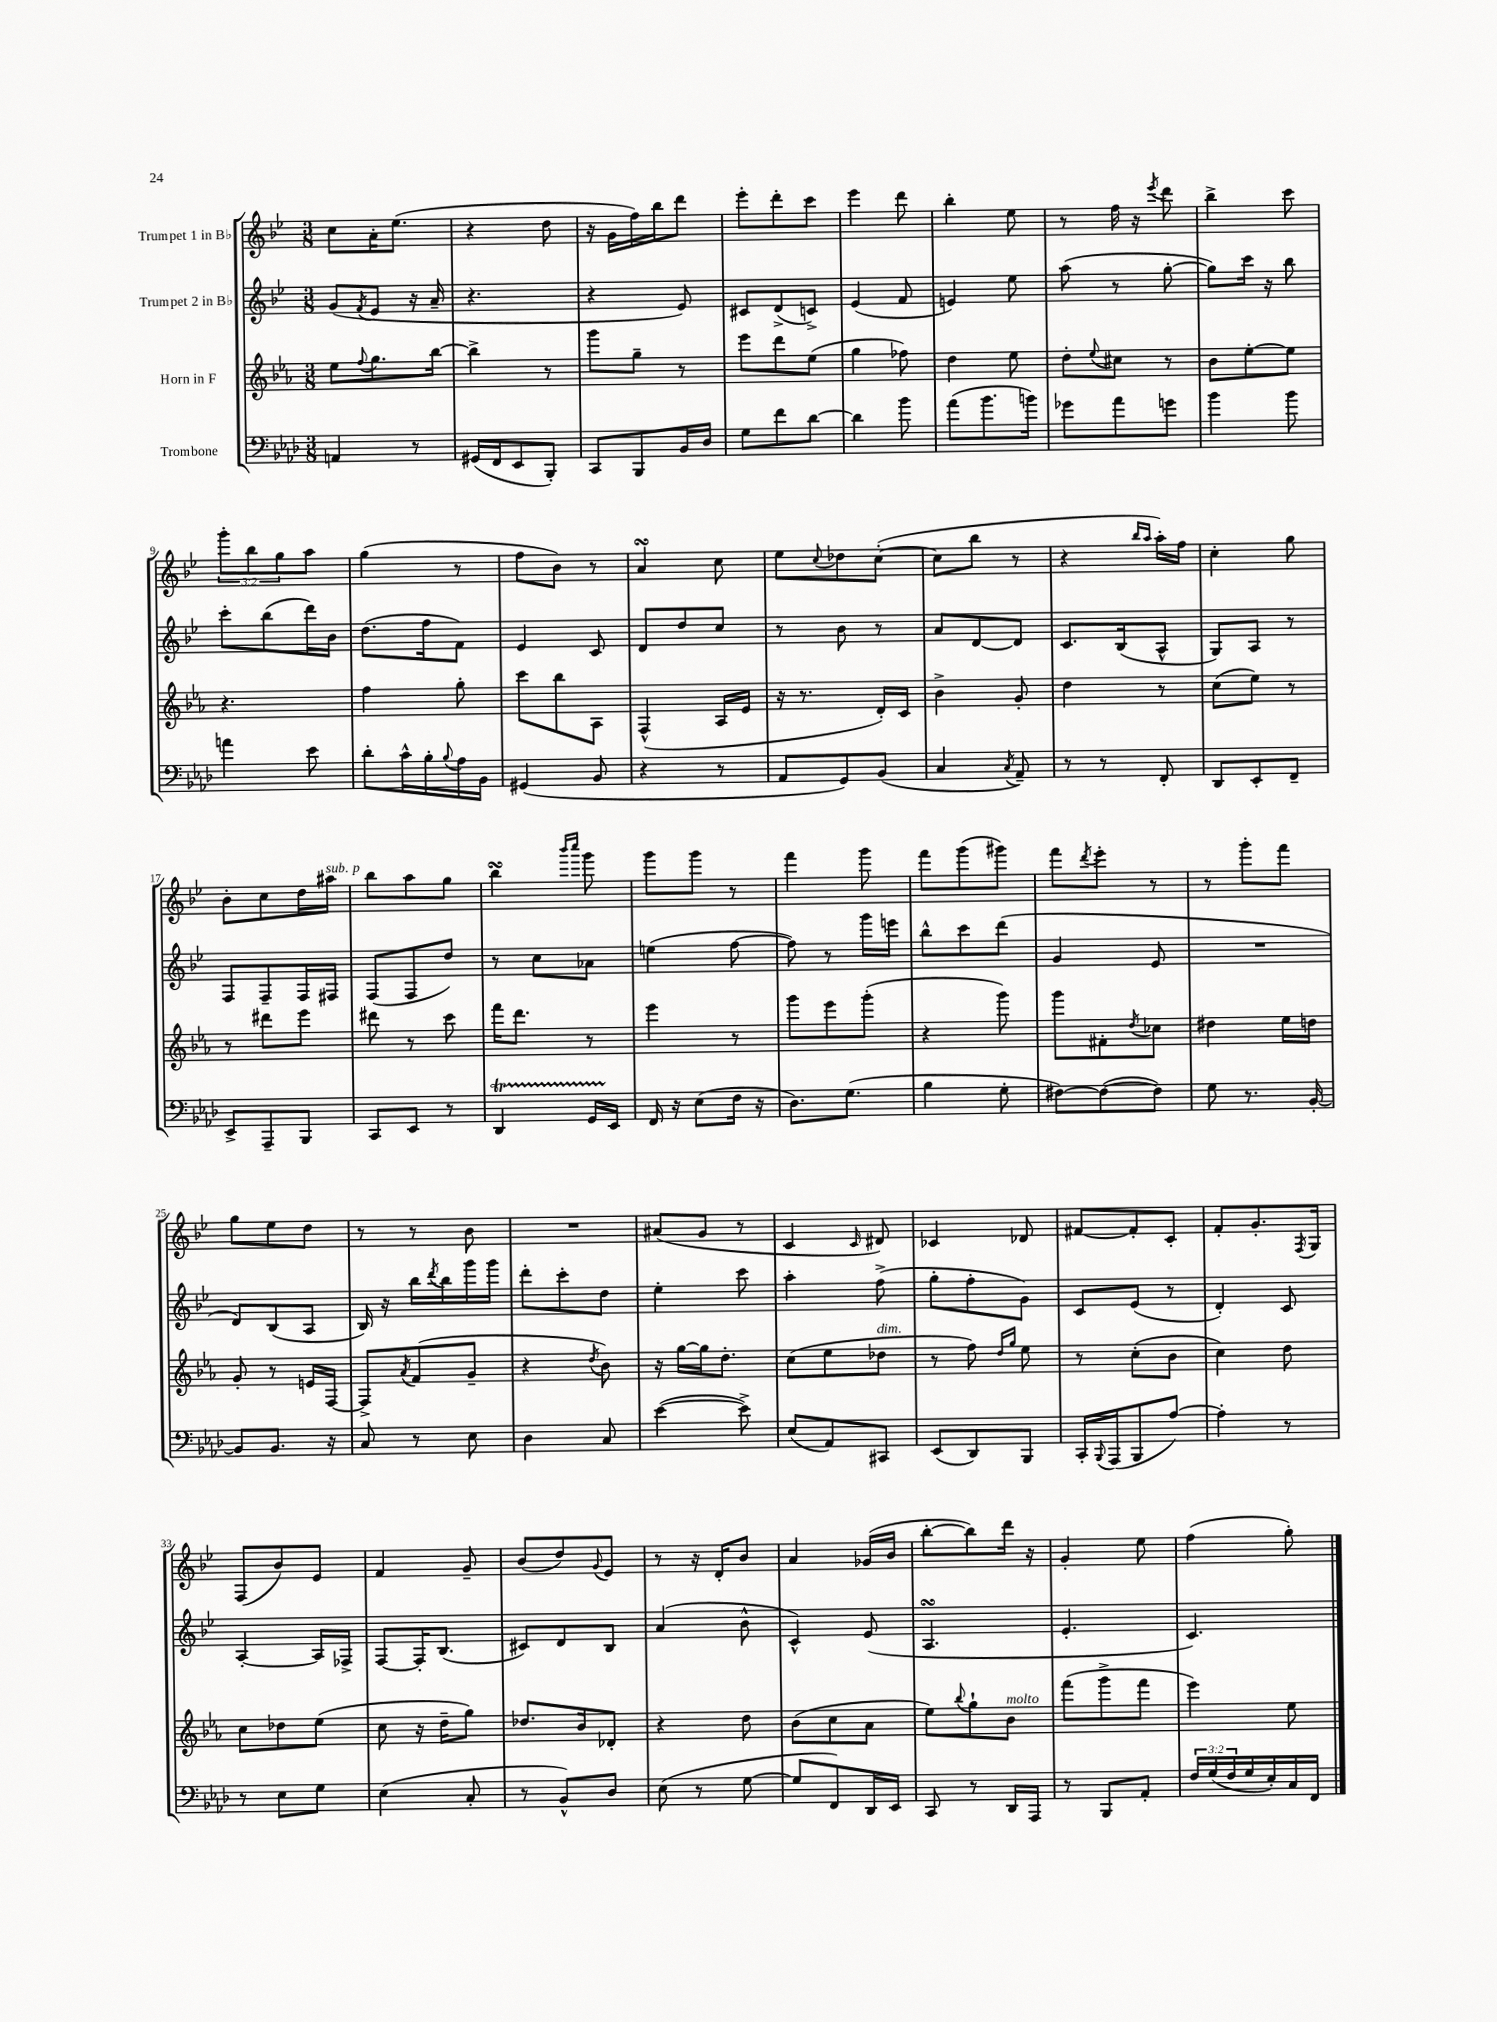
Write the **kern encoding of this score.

**kern	**kern	**kern	**kern
*staff4	*staff3	*staff2	*staff1
*clefF4	*clefG2	*clefG2	*clefG2
*k[b-e-a-d-]	*k[b-e-a-]	*k[b-e-]	*k[b-e-]
*M3/8	*M3/8	*M3/8	*M3/8
4AA	8ee-	(8g	8cc
.	8qqff	8qf	.
.	8.gg	8e-	16a'
.	.	.	(8.ee-
8r	.	16r	.
.	[16bb-	16a~	.
=	=	=	=
(16GG#	4bb-^]	4.r	4r
16FF	.	.	.
8EE-	.	.	.
8BBB-')	8r	.	8dd
=	=	=	=
8CC	8ggg	4r	16r
.	.	.	16g
8BBB-	8gg~	.	16ff)
.	.	.	16bb-
16BB-	8r	8e-)	8ddd
16D-	.	.	.
=	=	=	=
8G	8eee-	8c#	8eee-'
8f	8ddd	(8d^	8ddd'
[8d-	(8ee-	8c^)	8ccc
=	=	=	=
4d-]	4gg	(4e-	4eee-
8b-	8ff-)	8f	8ddd
=	=	=	=
(8a-	4dd	4e)	4bb-'
8.b-	.	.	.
.	8ee-	8ee-	8ee-
16b)	.	.	.
=	=	=	=
8g-	8dd'	(8aa	8r
.	8qqee-	.	.
8a-	8cc#	8r	16ff
.	.	.	16r
.	.	.	8qeee-
8g	8r	[8gg'	8ddd
=	=	=	=
4b-	8b-	8gg])	4bb-^
.	[8ee-'	16ccc	.
.	.	16r	.
8b-	8ee-]	8bb-	8ccc
=	=	=	=
4a	4.r	8ccc'	12ggg'
.	.	.	12bb-
.	.	(8bb-	.
.	.	.	12gg
8e-	.	16ddd)	8aa
.	.	16b-	.
=	=	=	=
8d-'	4ff	(8.dd	(4gg
16c^^	.	.	.
16B-'	.	16ff	.
8qqB-	.	.	.
16A-	8gg'	8f)	8r
16BB-	.	.	.
=	=	=	=
(4GG#	8ccc	4e-	8ff
.	8bb-	.	8b-)
8BB-	8A-	8c	8r
=	=	=	=
4r	(4F^^	8d	4a
.	.	8dd	.
8r	16A-	8cc	8cc
.	16e-	.	.
=	=	=	=
8AA-	16r	8r	8ee-
.	8.r	.	.
.	.	.	8qqcc
8GG)	.	8b-	8dd-
(8BB-	16d')	8r	([8cc'
.	16c	.	.
=	=	=	=
4C	4b-^	8a	8cc]
.	.	[8d	8bb-
8qC	.	.	.
8AA-~)	8g'	8d]	8r
=	=	=	=
8r	4dd	8.c	4r
8r	.	.	.
.	.	(16B-	.
.	.	.	16qqbb-
.	.	.	16qqaa
8FF'	8r	8A^^	16aa')
.	.	.	16ff
=	=	=	=
8DD-	(8cc	8G)	4cc'
8EE-'	8ee-)	8A	.
8FF~	8r	8r	8gg
=	=	=	=
8EE-^	8r	8F	8b-'
8AAA-~	8ddd#	8F~	8cc
8BBB-	8eee-	16F	16dd
.	.	16F#	16aa#
=	=	=	=
8CC	8ddd#	(8F	8bb-
8EE-	8r	8F	8aa
8r	8ccc	8dd)	8gg
=	=	=	=
4DD-	16fff	8r	4bb-
.	8.ddd	.	.
.	.	8cc	.
.	.	.	16qqbbb-
.	.	.	16qqcccc
16GG	8r	8a-	8ggg
16EE-	.	.	.
=	=	=	=
16FF	4eee-	(4ee	8ggg
16r	.	.	.
(8E-	.	.	8ggg
16F	8r	[8ff	8r
16r	.	.	.
=	=	=	=
8.D-)	8ggg	8ff])	4fff
.	8eee-	8r	.
(8.G	.	.	.
.	(8ggg'	16ggg	8ggg
.	.	16eee	.
=	=	=	=
4B-	4r	8bb-^^	8fff
.	.	8ccc	(8ggg
8G'	8ggg)	(8ddd	8ggg#)
=	=	=	=
[8F#)	8ggg	4g	8fff
.	.	.	8qddd
(8F#_	8f#'	.	8eee-'
.	8qdd	.	.
8F#])	8cc-	8e-	8r
=	=	=	=
8G	4dd#	4.r	8r
8.r	.	.	8ggg'
.	16ee-	.	8fff
[16BB-'	16dd	.	.
=	=	=	=
8BB-]	8g'	8d)	8gg
8.BB-	8r	(8B-	8ee-
.	16e	8A	8dd
16r	[16F	.	.
=	=	=	=
8C	8F^]	16B-)	8r
.	.	16r	.
.	8qa-	.	.
8r	(8f	16bb-	8r
.	.	8qddd	.
.	.	16bb-	.
8E-	8g~	16ggg	8b-
.	.	16ggg	.
=	=	=	=
4D-	4r	8ddd'	4.r
.	.	8ccc'	.
.	8qdd	.	.
8C	8b-)	8dd	.
=	=	=	=
([4e-	16r	4ee-'	(8a#
.	[16gg	.	.
.	16gg]	.	8g
.	8.dd'	.	.
8e-^])	.	8ccc	8r
=	=	=	=
(8E-	(8cc	4aa'	4c
8AA-)	8ee-	.	.
.	.	.	16qqc
8CC#	8dd-	(8ff^	8d#)
=	=	=	=
(8EE-	8r	8gg'	4c-
8DD-)	8ff)	8ff'	.
.	16qqdd	.	.
.	16qqgg	.	.
8BBB-	8ee-	8g)	8d-
=	=	=	=
16CC'	8r	8c	[8f#
8qqBBB-	.	.	.
(16AAA-	.	.	.
8BBB-	(8cc'	(8e-	8f#']
[8A-)	8b-	8r	8c'
=	=	=	=
4A-']	4cc)	4d')	8f'
.	.	.	8.g'
8r	8dd	8c	.
.	.	.	8qF
.	.	.	16G
=	=	=	=
8r	8cc	[4A'	(8F
8E-	8dd-	.	8b-)
8G	(8ee-	16A]	8e-
.	.	16F-^	.
=	=	=	=
(4E-	8cc	[8F	4f
.	16r	16F']	.
.	16dd~	(8.B-	.
8C'	8gg)	.	8g~
=	=	=	=
8r	8.dd-	8c#)	(8b-
8BB-^^)	.	8d	8dd)
.	16b-	.	.
.	.	.	8qqg
8D-	8d-'	8B-	8e-
=	=	=	=
(8E-	4r	(4a	8r
8r	.	.	16r
.	.	.	16d'
[8G	8dd	8b-^^	8b-
=	=	=	=
8G]	(8b-	4c^^)	4a
8FF)	8cc	.	.
16DD-	8a-	(8e-	(16g-
16EE-	.	.	16b-
=	=	=	=
8CC	8ee-)	4.A	[8bb-'
.	8qqbb-	.	.
8r	8gg`	.	8bb-])
16DD-	8b-	.	16ddd
16AAA-	.	.	16r
=	=	=	=
8r	(8fff	4.e-'	4g'
8BBB-	8ggg^	.	.
8AA-'	8fff	.	8ee-
=	=	=	=
24F	4eee-)	4.c)	(4ff
(24G	.	.	.
24F	.	.	.
16G	.	.	.
16E-')	.	.	.
16C	8ee-	.	8gg')
16FF	.	.	.
==	==	==	==
*-	*-	*-	*-
